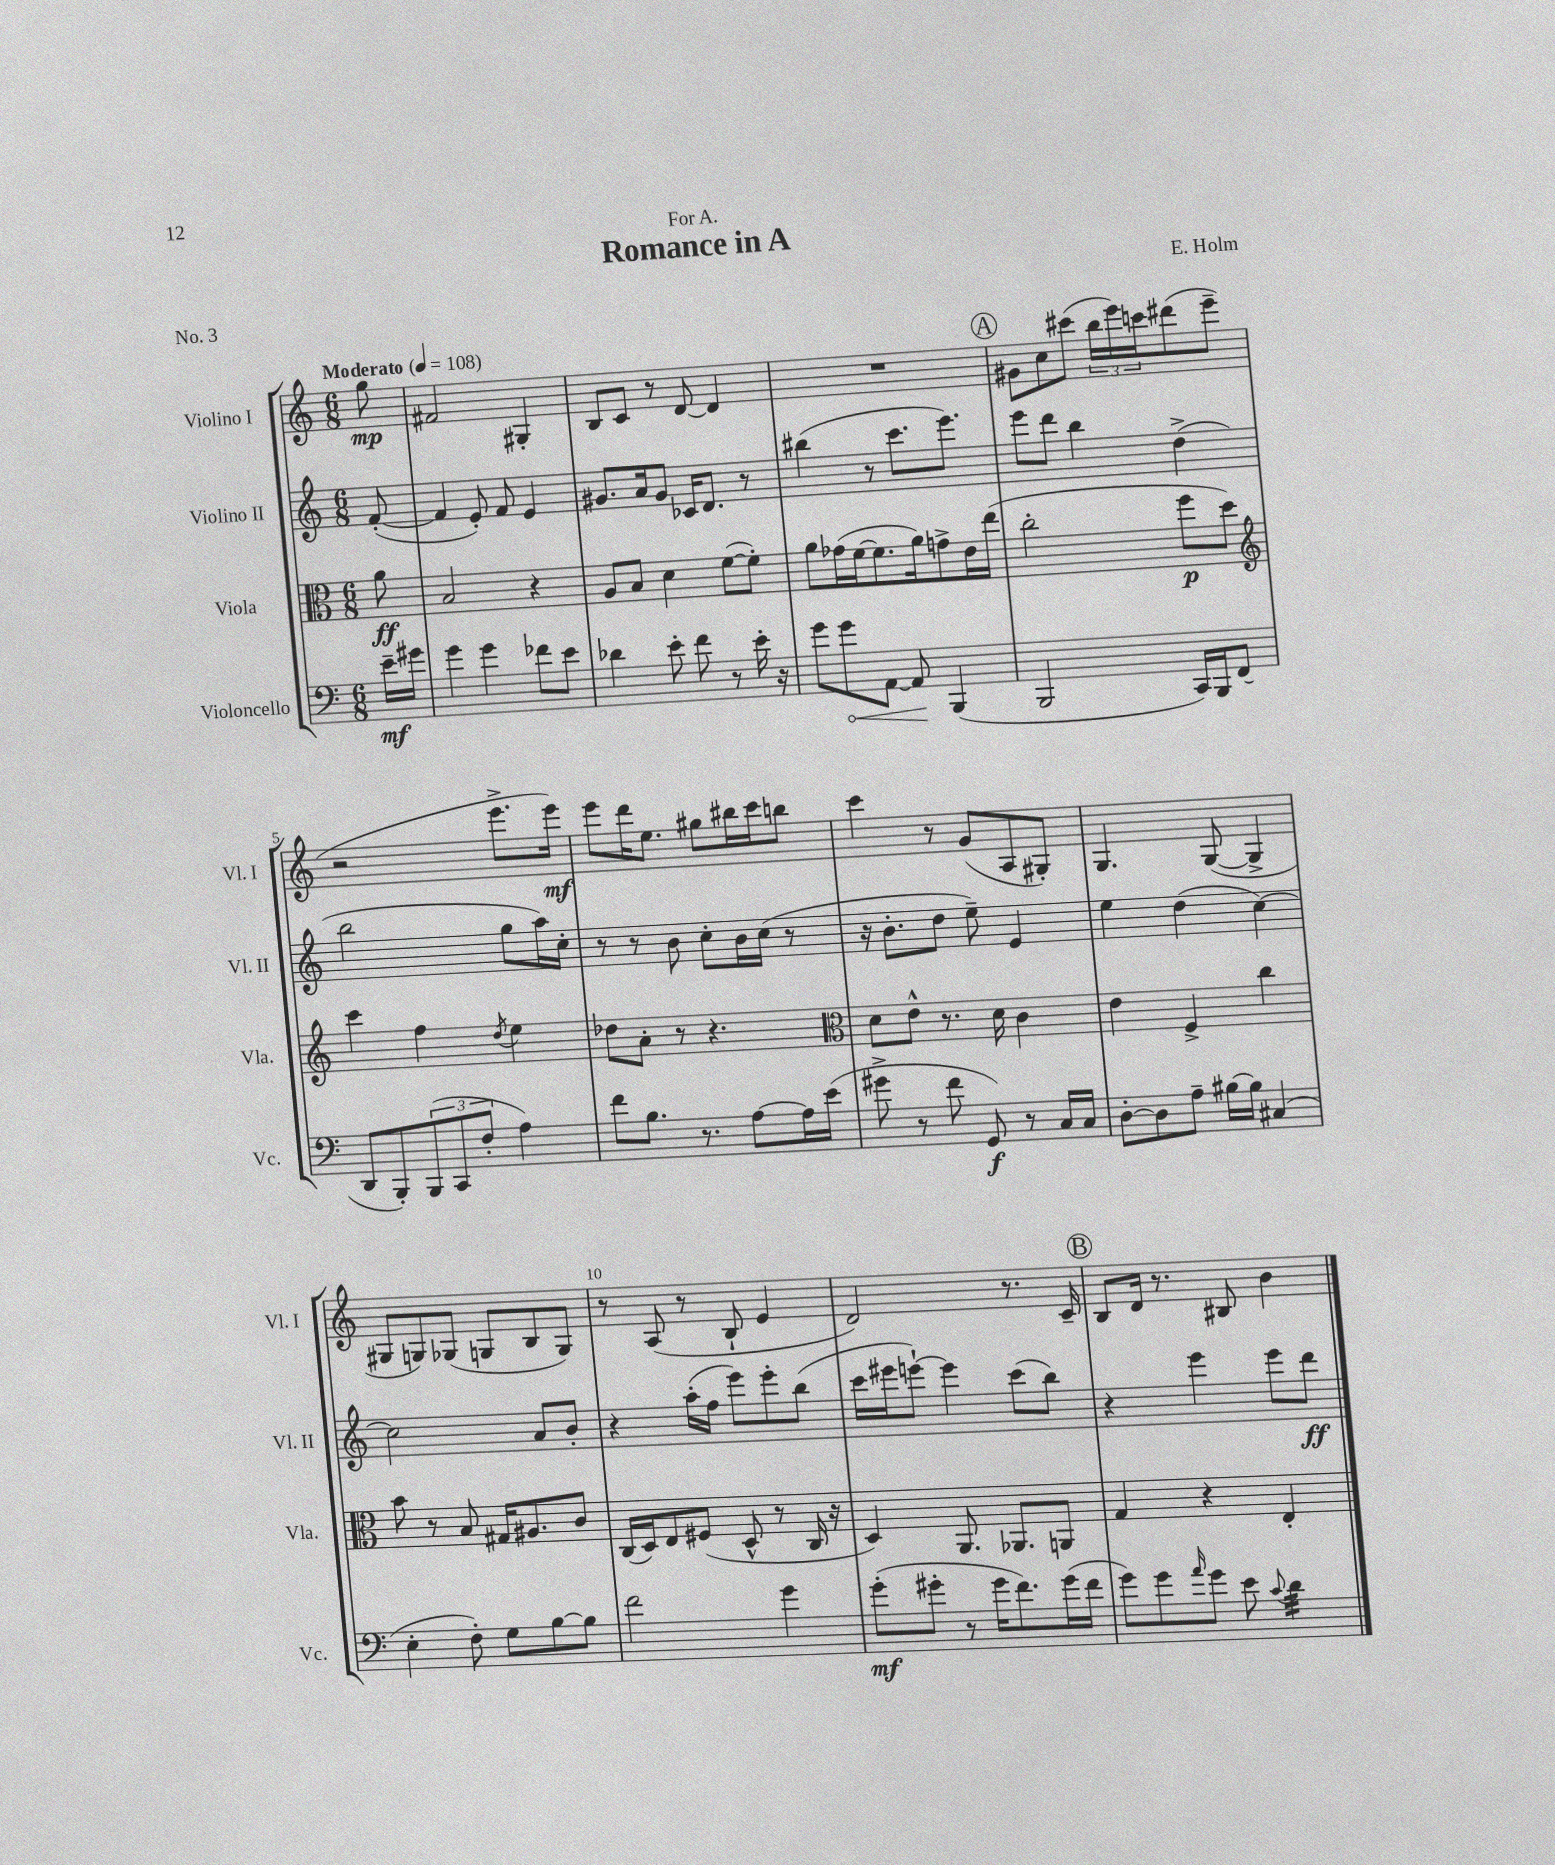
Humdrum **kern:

**kern	**kern	**kern	**kern
*staff4	*staff3	*staff2	*staff1
*clefF4	*clefC3	*clefG2	*clefG2
*k[]	*k[]	*k[]	*k[]
*M6/8	*M6/8	*M6/8	*M6/8
*MM108	*MM108	*MM108	*MM108
16e~\LL	8a\	([8f'/	8gg\
16g#\JJ	.	.	.
=	=	=	=
4g\	2B/	4f/]	2f#/
4g\	.	8e'/)	.
.	.	8f/	.
8f-\L	4r	4e/	4G#'/
8e\J	.	.	.
=	=	=	=
4d-\	8A/L	8.g#/L	8B/L
.	8B/J	.	8c/J
.	.	16a/k	.
8e'\	4d\	8g#/J	8r
8f\	.	16c-/LK	[8d/
.	.	8.d/J	.
8r	([8f\L	.	4d/]
16e'\	8f'\]J)	8r	.
16r	.	.	.
=	=	=	=
8g\L	8a\L	(4bb#\	2.r
8g\	(16g-\L	.	.
.	[16f\J	.	.
[8AA\J	8.f\]	8r	.
8AA/]	.	8.ccc\L	.
.	16a\k)	.	.
(4BBB/	8g^\	.	.
.	.	8.eee\J)	.
.	16e\L	.	.
.	(16ee\JJ	.	.
=	=	=	=
2BBB/	2cc'\	8eee\L	8g#\L
.	.	8ddd\J	8cc\
.	.	4bb\	(8ccc#\J
.	.	.	24bb\LL
.	.	.	24eee\)
.	.	.	24ccc\J
16CC/LL)	8ff\L	(4dd^\	(8ddd#\
16BBB/J	.	.	.
(8FF/J	8dd\J)	.	8eee~\J
=	=	=	=
*	*clefG2	*	*
8DD/L	4ccc\	2bb\	2r
8BBB'/)	.	.	.
(12BBB/	4ff\	.	.
12CC/	.	.	.
12F'/J	.	.	.
.	8qdd/	.	.
4A\)	4ee\	8gg\L	8.eee^\L
.	.	16aa\L)	.
.	.	16cc'\JJ	16eee\Jk)
=	=	=	=
8f\L	8dd-\L	8r	8eee\L
8.B\J	8a'\J	8r	16ddd\K
.	.	.	8.ee\J
.	8r	8b\	.
8.r	.	.	.
.	4.r	8cc'\L	8gg#\L
[8A\L	.	16b\L	16bb#\L
.	.	(16cc\JJ	16ccc\J
16A\]L	.	8r	8bb\J
(16e\JJ	.	.	.
=	=	=	=
*	*clefC3	*	*
8g#^\	8d\L	16r	4ccc\
.	.	8.b'\L	.
8r	8e^^\J	.	.
8f\	8.r	8dd\J	8r
8GG/)	.	8ee~\)	(8g/L
.	16d\	.	.
8r	4c\	4e/	8A/
16C/LL	.	.	8G#'/J)
16C/JJ	.	.	.
=	=	=	=
[8D'\L	4e\	4ee\	4.G/
8D\]	.	.	.
8A~\J	4F^/	(4dd\	.
[16B#\LL	.	.	([8G/
16B#\]JJ	.	.	.
(4C#/	4cc\	[4cc\)	4G^/]
=	=	=	=
4E'\	8b\	2cc\]	8G#/L
.	8r	.	8G/)
8F'\)	8B/	.	(8G-/J
8G\L	16G#/LK	.	8G/L
.	8.A#/	.	.
[8B\	.	8a/L	8B/
8B\]J	8c/J	8b'/J	8G/J)
=	=	=	=
2f\	(16C/LL	4r	8r
.	16D/J)	.	.
.	8E/	.	(8A/
.	(8F#/J	(16aa'\LL	8r
.	.	16ff\JJ	.
.	8D^^/	8eee\L)	8B`/
4g\	8r	8eee'\	4e/
.	16C/	(8bb\J	.
.	16r	.	.
=	=	=	=
(8g'\L	4D/)	16ccc\LL	2d/)
.	.	16eee#\J	.
8g#'\J	.	[8eee`\J)	.
8r	8.AA/	4eee\]	.
16g#\LK	.	.	.
8.f\)	8.AA-/L	.	.
.	.	(8ccc\L	8.r
(16g#\L	8AA/J	8bb\J)	.
16f\JJ	.	.	16c~/
=	=	=	=
8g\L)	4G/	4r	8B/L
8g\	.	.	16d/Jk
.	.	.	8.r
16qqa/	.	.	.
8g\J	4r	4eee\	.
8e\	.	.	8B#/
8qqc/	.	.	.
4d\	4E'/	8eee\L	4b\
.	.	8ddd\J	.
==	==	==	==
*-	*-	*-	*-
